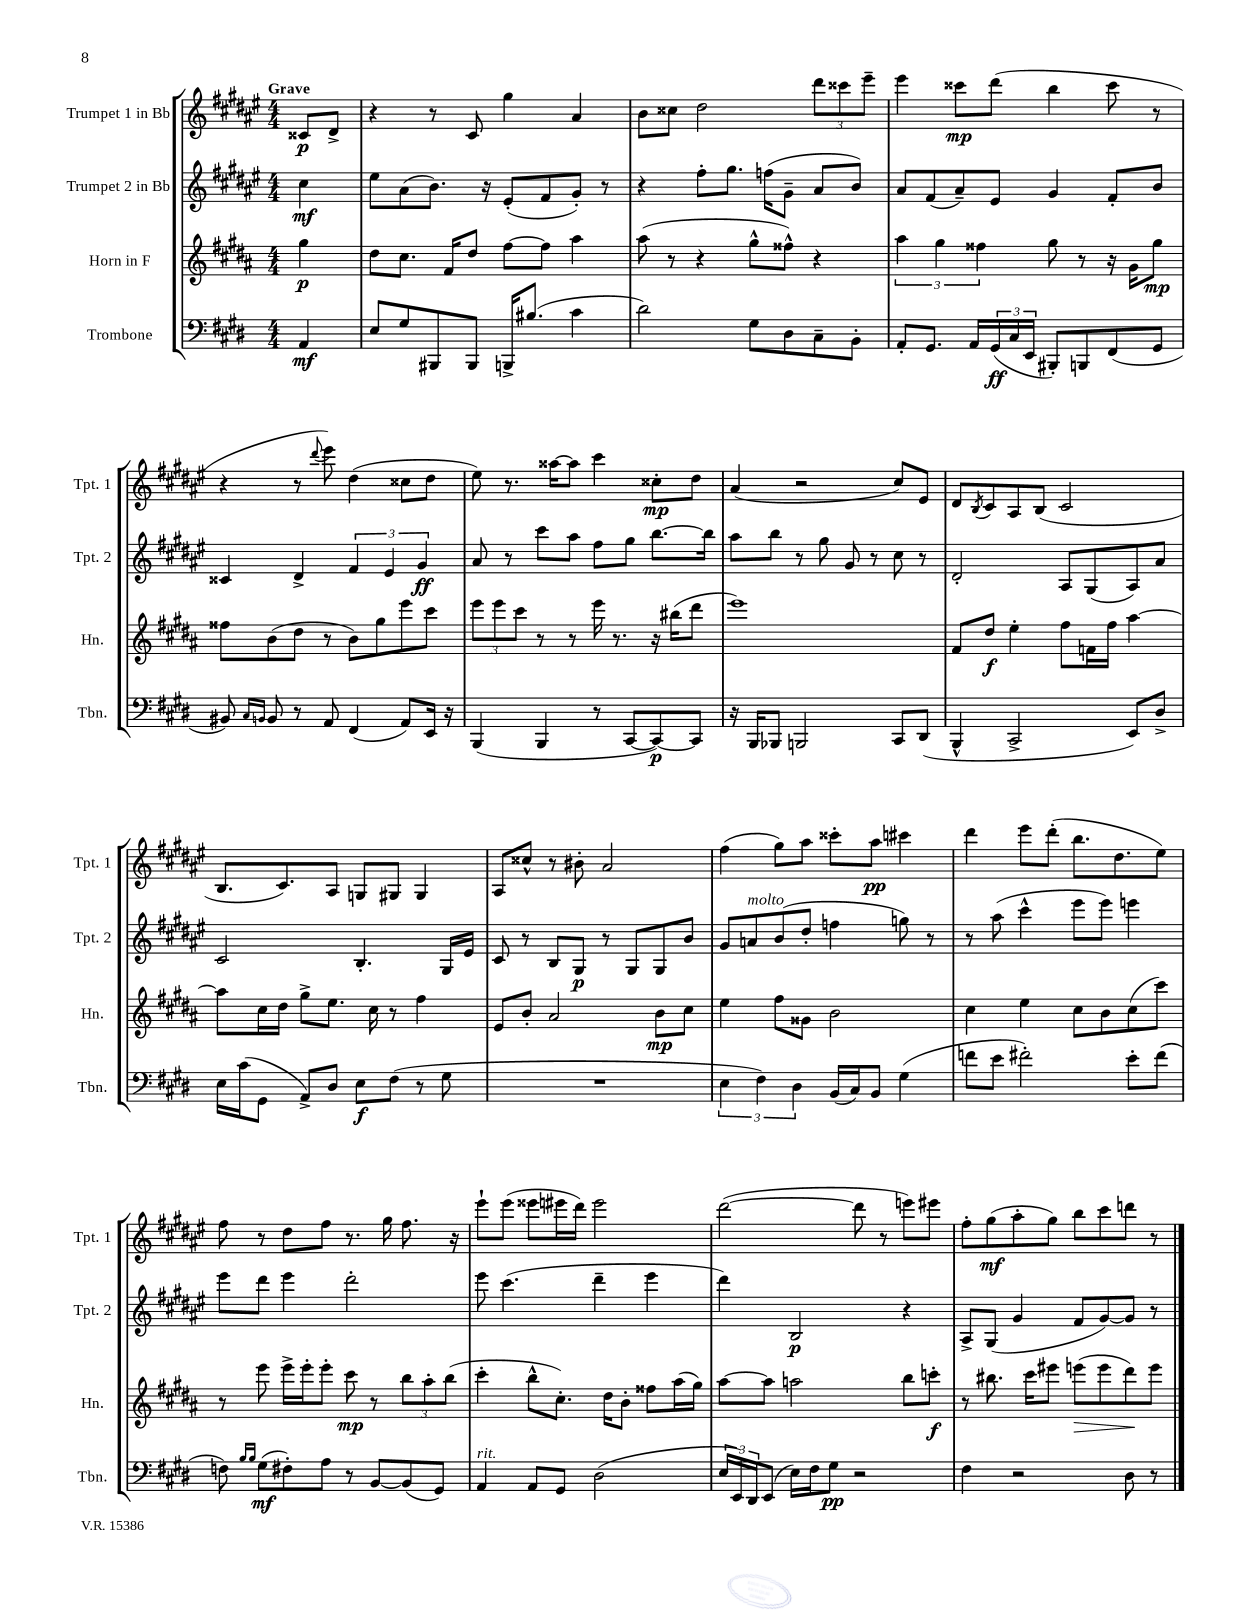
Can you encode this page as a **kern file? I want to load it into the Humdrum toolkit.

**kern	**kern	**kern	**kern
*staff4	*staff3	*staff2	*staff1
*clefF4	*clefG2	*clefG2	*clefG2
*k[f#c#g#d#]	*k[f#c#g#d#a#]	*k[f#c#g#d#a#e#]	*k[f#c#g#d#a#e#]
*M4/4	*M4/4	*M4/4	*M4/4
4AA	4gg#	4cc#	8c##
.	.	.	8d#^
=	=	=	=
8E	8dd#	8ee#	4r
8G#	8.cc#	(8a#	.
8BBB#	.	8.b)	8r
.	16f#	.	.
8BBB#	8dd#	.	8c#
.	.	16r	.
16BBB^	[8ff#	(8e#'	4gg#
(8.B#	.	.	.
.	8ff#]	8f#	.
4c#	4aa#	8g#')	4a#
.	.	8r	.
=	=	=	=
2d#)	(8aa#	4r	8b
.	8r	.	8cc##
.	4r	8ff#'	2dd#
.	.	8.gg#	.
8G#	8gg#^^	.	.
.	.	(16ff	.
8D#	8ff##^^)	8g#~	.
8C#~	4r	8a#	12ddd#
.	.	.	12ccc##
8BB'	.	8b)	.
.	.	.	12eee#~
=	=	=	=
8AA'	6aa#	8a#	4eee#
8.GG#	.	(8f#	.
.	6gg#	.	.
.	.	8a#~)	8ccc##
16AA	.	.	.
.	6ff##	.	.
(24GG#	.	8e#	(8ddd#
24C#	.	.	.
24EE	.	.	.
8BBB#')	8gg#	4g#	4bb
8BBB	8r	.	.
(8FF#	16r	8f#'	8ccc##
.	16g#	.	.
8GG#	8gg#	8b	8r
=	=	=	=
8BB#)	8ff##	4c##	4r
16qqC#	.	.	.
16qqBB	.	.	.
8BB	(8b	.	.
8r	8dd#	4d#^	8r
.	.	.	8qqddd#
8AA	8r	.	8eee#)
(4FF#	8b)	6f#	(4dd#
.	8gg#	.	.
.	.	6e#	.
8AA)	8eee	.	8cc##
.	.	6g#	.
16EE	8ccc#	.	8dd#
16r	.	.	.
=	=	=	=
(4BBB	12eee	8a#	8ee#)
.	12eee	.	.
.	.	8r	8.r
.	12ccc#	.	.
4BBB	8r	8ccc#	.
.	.	.	[16aa##
.	8r	8aa#	8aa##]
8r	16eee	8ff#	4ccc#
.	8.r	.	.
[8CC#	.	8gg#	.
8CC#_)	16r	[8.bb	8cc##'
.	(16bb#	.	.
8CC#]	8ddd#	.	8dd#
.	.	16bb]	.
=	=	=	=
16r	1eee)	8aa#	(4a#
16BBB	.	.	.
8BBB-	.	8bb	.
2BBB	.	8r	2r
.	.	8gg#	.
.	.	8g#	.
.	.	8r	.
8CC#	.	8cc#	8cc#)
(8DD#	.	8r	8e#
=	=	=	=
4BBB^^	8f#	2d#'	8d#
.	.	.	8qB
.	8dd#	.	8c#
2CC#^	4ee'	.	8A#
.	.	.	(8B
.	8ff#	8A#	2c#
.	16f	(8G#	.
.	16ff#	.	.
8EE)	[4aa#	8A#)	.
8D#^	.	8a#	.
=	=	=	=
16E	8aa#]	2c#	8.B
(16c#	.	.	.
8GG#	16cc#	.	.
.	16dd#	.	8.c#)
8AA^)	8gg#^	.	.
8D#	8.ee	.	8A#
8E	.	4.B'	8G
.	16cc#	.	.
(8F#	8r	.	8G#
8r	4ff#	.	4G#
8G#	.	16G#	.
.	.	16e#	.
=	=	=	=
1r	8e	8c#	8A#
.	8b'	8r	8cc##^^
.	2a#	8B	8r
.	.	8G#	8b#'
.	.	8r	2a#
.	.	8G#	.
.	8b	8G#	.
.	8cc#	8b	.
=	=	=	=
6E	4ee	8g#	(4ff#
.	.	8a	.
6F#)	.	.	.
.	8ff#	(8b	8gg#)
6D#	.	.	.
.	8g##	8dd#'	8aa#
(16BB	2b	4ff	8ccc##'
16C#)	.	.	.
8BB	.	.	8aa#
(4G#	.	8gg)	4ccc#
.	.	8r	.
=	=	=	=
8f	4cc#	8r	4ddd#
8e	.	(8aa#	.
2f#')	4ee	4ccc#^^	8eee#
.	.	.	(8ddd#'
.	8cc#	8eee#	8.bb
.	8b	8eee#)	.
.	.	.	8.dd#
8e'	(8cc#	4eee	.
(8f#	8ccc#)	.	8ee#)
=	=	=	=
8F)	8r	8eee#	8ff#
16qqB	.	.	.
16qqB	.	.	.
(8G#	8eee	8ddd#	8r
8F#')	16eee^	4eee#	8dd#
.	16eee'	.	.
8A	8eee'	.	8ff#
8r	8ccc#	2ddd#'	8.r
[8BB	8r	.	.
.	.	.	16gg#
(8BB]	12bb	.	8.ff#
.	12aa#'	.	.
8GG#)	.	.	.
.	(12bb	.	.
.	.	.	16r
=	=	=	=
4AA	4ccc#'	8eee#	8eee#`
.	.	(4.ccc#	(8eee#
8AA	8bb^^	.	8eee##
8GG#	8.cc#')	.	16eee#
.	.	.	16ddd#)
(2D#	.	4ddd#~	2eee#
.	16dd#	.	.
.	8b'	.	.
.	8ff##	4eee#	.
.	(16aa#	.	.
.	16gg#)	.	.
=	=	=	=
24E	[8aa#	4ddd#)	([2ddd#
24EE)	.	.	.
24DD#	.	.	.
(8EE	8aa#]	.	.
16E)	2aa	2B	.
16F#	.	.	.
8G#	.	.	.
2r	.	.	8ddd#]
.	.	.	8r
.	8bb	4r	8eee)
.	8ccc'	.	8eee#
=	=	=	=
4F#	8r	8A#^	8ff#'
.	8.bb#	(8G#	(8gg#
2r	.	4g#	8aa#'
.	16ccc#	.	.
.	8eee#	.	8gg#)
.	(8eee	8f#	8bb
.	8eee	[8g#)	8ccc#
8D#	8ddd#)	8g#]	8ddd
8r	8eee	8r	8r
==	==	==	==
*-	*-	*-	*-
